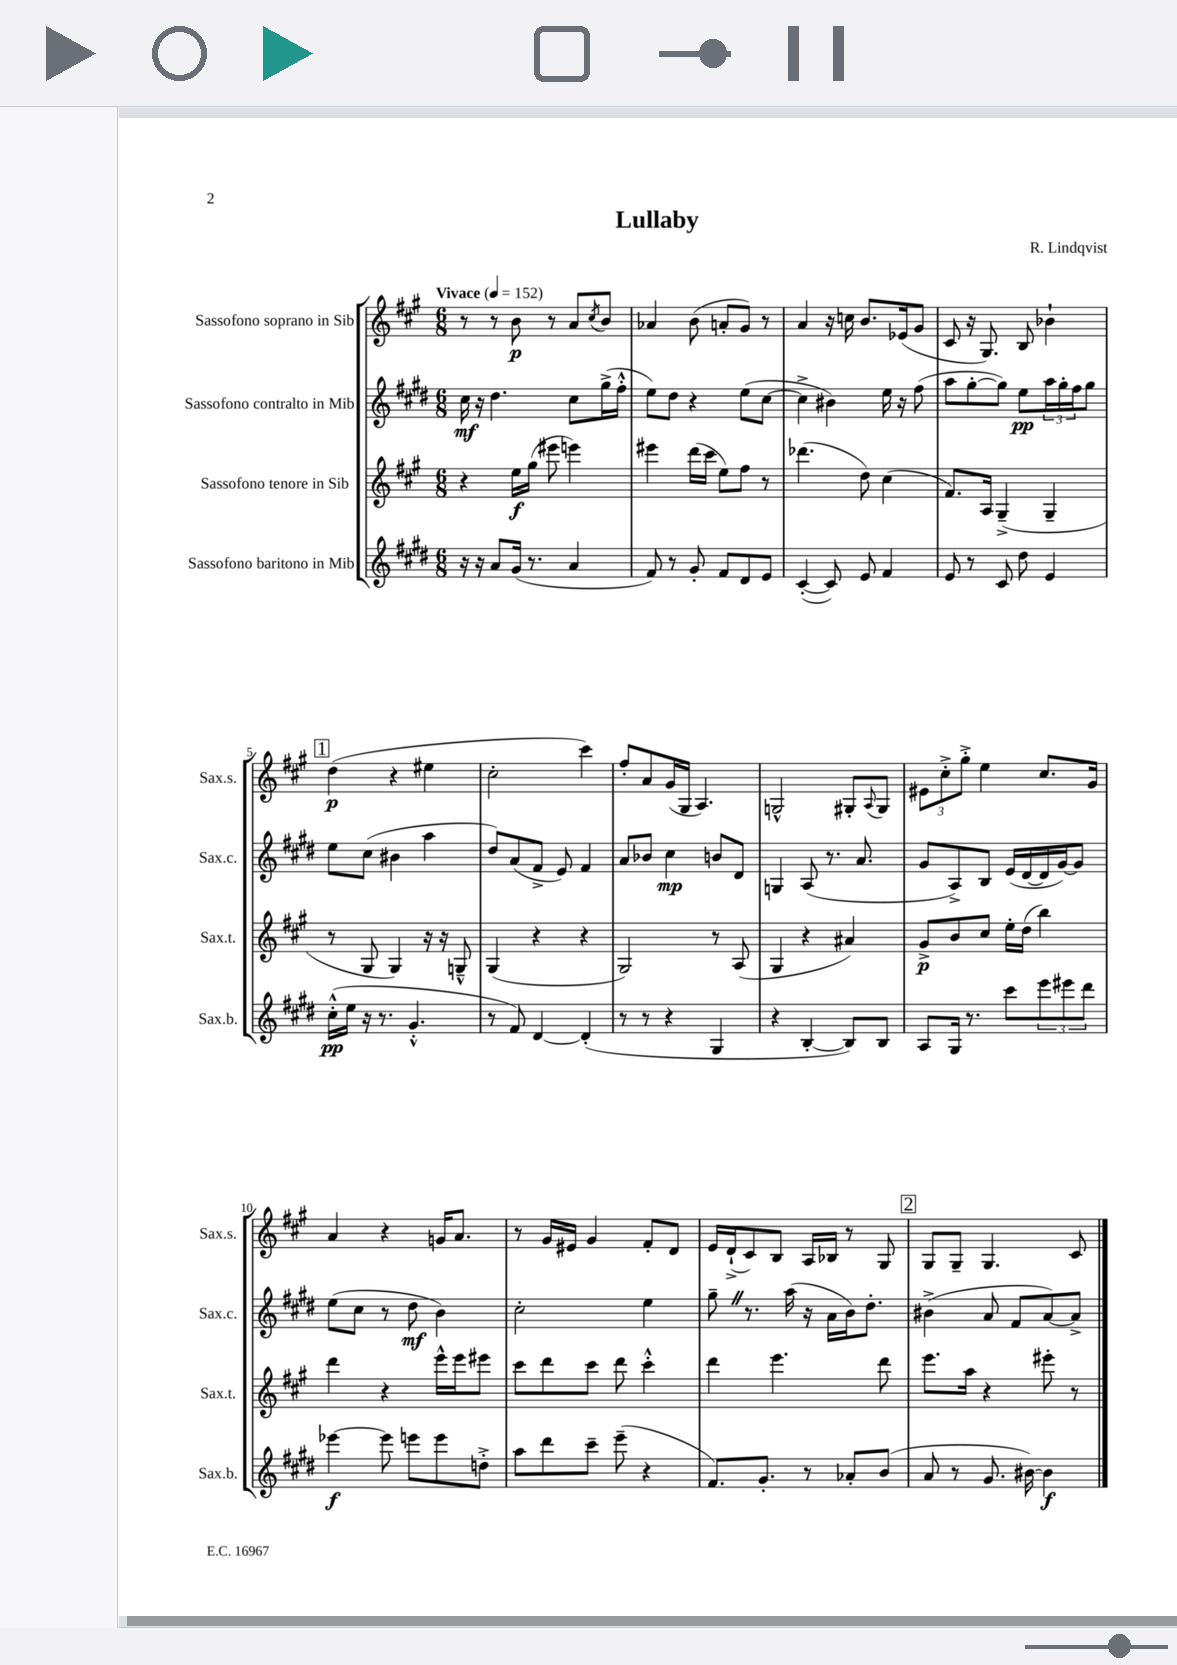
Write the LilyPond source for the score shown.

\header { title = "Lullaby" composer = "R. Lindqvist" }
<<
\new StaffGroup <<
\new Staff = "s0" \with { instrumentName = "Sassofono soprano in Sib" shortInstrumentName = "Sax.s." } {
    \clef treble \key a \major \numericTimeSignature \time 6/8 \tempo "Vivace" 4 = 152
    r8 r8 b'8\p r8 a'8 \acciaccatura { cis''8 } b'8 |
    aes'4 b'8( a'8-. gis'8) r8 |
    a'4 r16 c''16 b'8. ees'16( gis'8 |
    cis'8 r16 gis8.) b8 bes'4-! |
    \mark \markup { \box "1" } d''4\p( r4 eis''4 |
    cis''2-. cis'''4) |
    fis''8-. a'8 gis'16( gis16 a4.) |
    g2-^ gis8-. \appoggiatura { a8 } gis8 |
    \tuplet 3/2 { eis'8 cis''8-.-> gis''8-.-> } e''4 cis''8. gis'16 |
    a'4 r4 g'16 a'8. |
    r8 gis'16 eis'16 gis'4 fis'8-. d'8 |
    e'16 d'16-!->( cis'8) b8 a16 bes16 r8 gis8 |
    \mark \markup { \box "2" } gis8 gis8-- gis4. cis'8 \bar "|." |
}
\new Staff = "s1" \with { instrumentName = "Sassofono contralto in Mib" shortInstrumentName = "Sax.c." } {
    \clef treble \key e \major \numericTimeSignature \time 6/8
    cis''16\mf r16 dis''4. cis''8 gis''16->( fis''16-.-^ |
    e''8) dis''8 r4 e''8( cis''8~ |
    cis''4-> bis'4) e''16 r16 fis''8( |
    a''8 gis''8~-. gis''8) e''8\pp \tuplet 3/2 { a''16 gis''16-. fis''16 } gis''8 |
    \mark \markup { \box "1" } e''8 cis''8( bis'4 a''4 |
    dis''8) a'8( fis'8-> e'8) fis'4 |
    a'8 bes'8 cis''4\mp b'8 dis'8 |
    g4 a8( r8. a'8. |
    gis'8 a8->) b8 e'16( dis'16~ dis'16 gis'16~) gis'8 |
    e''8( cis''8 r8 dis''8\mf b'4) |
    cis''2-. e''4 |
    gis''8-- \once \override BreathingSign.text = \markup { \musicglyph "scripts.caesura.straight" } \breathe r8. a''16( r16 a'16 b'16) dis''8.-. |
    \mark \markup { \box "2" } bis'4->( a'8 fis'8 a'8~) a'8-> \bar "|." |
}
\new Staff = "s2" \with { instrumentName = "Sassofono tenore in Sib" shortInstrumentName = "Sax.t." } {
    \clef treble \key a \major \numericTimeSignature \time 6/8
    r4 e''16\f gis''16( eis'''8 e'''4) |
    eis'''4 d'''16( cis'''16 e''8) fis''8 r8 |
    des'''4.( d''8) cis''4( |
    fis'8.) a16 gis4--->( gis4-- |
    \mark \markup { \box "1" } r8 gis8 gis4) r16 r16 g8---^ |
    gis4( r4 r4 |
    gis2) r8 a8( |
    gis4 r4 ais'4) |
    gis'8->\p b'8 cis''8 e''16-. d''16( b''4) |
    d'''4 r4 e'''16-^ e'''16 eis'''8 |
    cis'''8 d'''8 cis'''8 d'''8 cis'''4-.-^ |
    d'''4 e'''4. d'''8 |
    \mark \markup { \box "2" } e'''8. a''16 r4 eis'''8-. r8 \bar "|." |
}
\new Staff = "s3" \with { instrumentName = "Sassofono baritono in Mib" shortInstrumentName = "Sax.b." } {
    \clef treble \key e \major \numericTimeSignature \time 6/8
    r16 r16 a'8 gis'16( r8. a'4 |
    fis'8) r8 gis'8-. fis'8 dis'8 e'8 |
    cis'4~-.( cis'8) e'8 fis'4 |
    e'8 r8 cis'8 dis''8 e'4 |
    \mark \markup { \box "1" } cis''16-.-^\pp( e''16 r16 r8. gis'4.-.-^ |
    r8 fis'8) dis'4~ dis'4-.( |
    r8 r8 r4 gis4 |
    r4 b4~-. b8) b8 |
    a8 gis16 r8. cis'''8 \tuplet 3/2 { e'''8 eis'''8 dis'''8 } |
    ees'''4~\f ees'''8 e'''8 e'''8 d''8-.-> |
    a''8 dis'''8 cis'''8-- e'''8--( r4 |
    fis'8.) gis'8.-. r8 aes'8-. b'8( |
    \mark \markup { \box "2" } a'8 r8 gis'8. bis'16~) bis'4\f \bar "|." |
}
>>
>>
